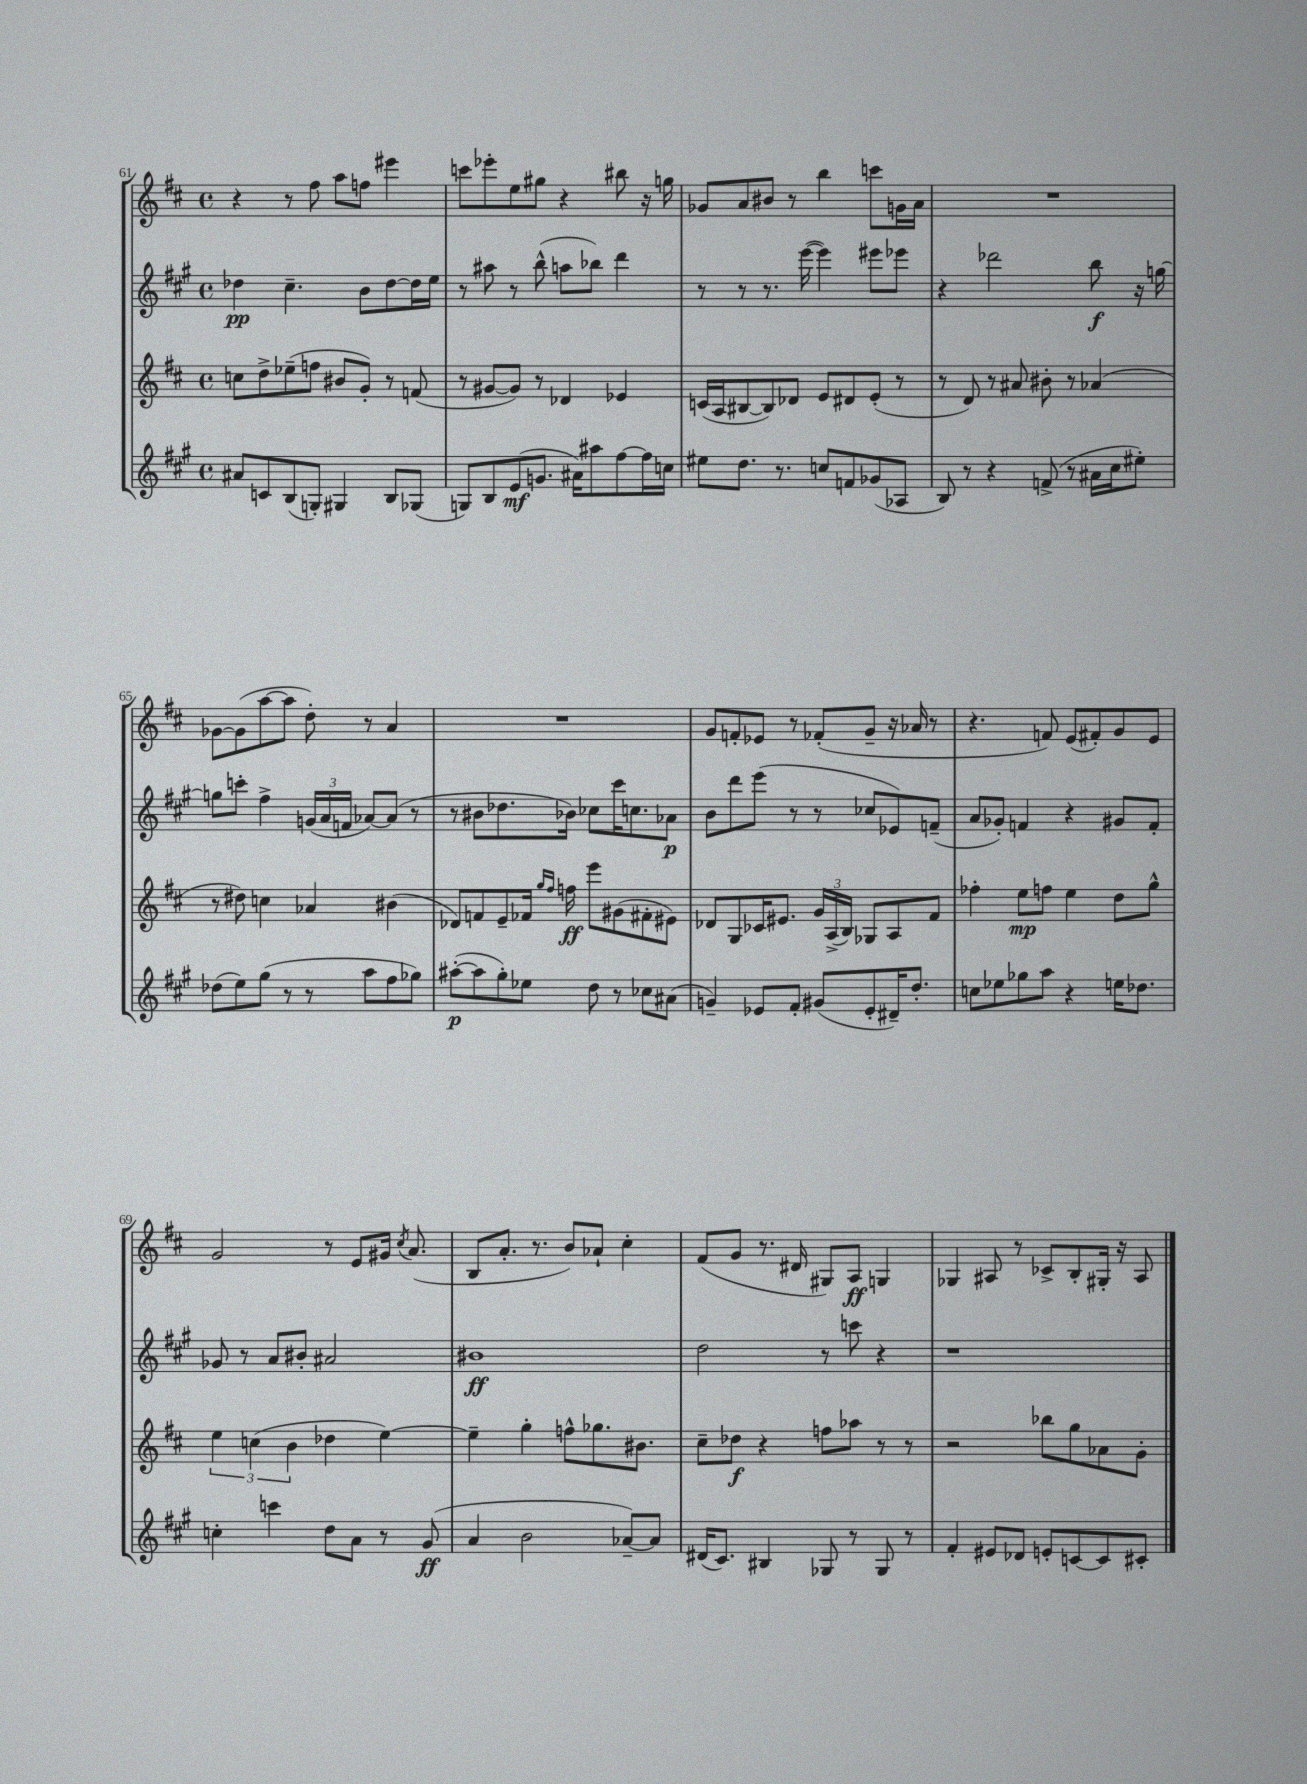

**kern	**kern	**kern	**kern
*staff4	*staff3	*staff2	*staff1
*clefG2	*clefG2	*clefG2	*clefG2
*k[f#c#g#]	*k[f#c#]	*k[f#c#g#]	*k[f#c#]
*M4/4	*M4/4	*M4/4	*M4/4
*met(c)	*met(c)	*met(c)	*met(c)
8a#	8cc	4dd-	4r
8c	8dd^	.	.
(8B	(8ee-~	4.cc#~	8r
8G')	8ff	.	8ff#
4G#	8b#	.	8aa
.	8g')	8b	8ff
8B	8r	[8dd-	4eee#
(8G-	(8f	16dd-]	.
.	.	16ee	.
=	=	=	=
8G)	8r	8r	8ccc
8B	[8g#	8aa#	8eee-'
(8e	8g#])	8r	8ee
8.g	8r	(8bb^^	8gg#
.	4d-	8aa	4r
16a#)	.	.	.
8aa#	.	8bb-)	.
[8ff#	4e-	4ddd	8bb#
16ff#]	.	.	16r
16cc	.	.	16gg
=	=	=	=
8ee#	(16c	8r	8g-
.	16A	.	.
8.dd	[8B#	8r	8a
.	8B#])	8.r	8b#
8.r	.	.	.
.	8d-	.	8r
.	.	([16eee	.
8cc	8e	4eee])	4bb
8f	8d#	.	.
(8g-	(8e'	8eee#	8ccc
8A-	8r	8eee-	16g
.	.	.	16a
=	=	=	=
8B)	8r	4r	1r
8r	8d)	.	.
4r	8r	2ddd-	.
.	8a#	.	.
(8f^	8b#'	.	.
8r	8r	.	.
16a#	(4a-	8bb	.
16cc#	.	.	.
8ee#')	.	16r	.
.	.	[16gg	.
=	=	=	=
(8dd-	8r	8gg]	[8g-
8ee)	8dd#)	8ccc'	(8g-]
(8gg#	4cc	4ff#^	[8aa
8r	.	.	8aa]
8r	4a-	(24g	8dd')
.	.	24a	.
.	.	24f	.
8aa	.	[8a-)	8r
8ff#	(4b#	(8a-]	4a
8gg-)	.	8r	.
=	=	=	=
([8aa#'	8d-)	8r	1r
8aa#]	8f	8b#	.
8gg#')	8e~	8.dd-	.
8ee-	16f-	.	.
.	16qqgg	.	.
.	16qqff#	.	.
.	16ff	16b-)	.
8dd	8eee	8cc-	.
8r	(8g#	16ccc#	.
.	.	8.cc	.
8cc-	8f#'	.	.
(8a#	8e#)	8a-	.
=	=	=	=
4g~)	8d-	8b	8g
.	8G	8ddd	8f'
8e-	16c-	(8eee	8e-
.	8.e#	.	.
8f#'	.	8r	8r
(8g#	24g	8r	(8f-'
.	(24A^	.	.
.	24B)	.	.
8e-'	8G-	8cc-	8g~
16d#~)	8A	8e-)	16r
8.dd'	.	.	16a-
.	8f#	(8f~	8r
=	=	=	=
8cc	4ff-'	8a	4.r
8ee-	.	8g-')	.
8gg-	8ee	4f	.
8aa	8ff	.	8f)
4r	4ee	4r	(8e
.	.	.	8f#')
16ee	8dd	8g#	8g
8.dd-	.	.	.
.	8gg^^	8f'	8e
=	=	=	=
4cc'	6ee	8g-	2g
.	.	8r	.
.	(6cc	.	.
4ccc	.	8a	.
.	6b	.	.
.	.	8b#'	.
8dd	4dd-	2a#	8r
8a	.	.	8e
8r	[4ee)	.	16g#
.	.	.	8qcc#
.	.	.	(8.a
(8g#	.	.	.
=	=	=	=
4a	4ee~]	1b#	8B
.	.	.	8.a'
2b	4gg'	.	.
.	.	.	8.r
.	8ff^^	.	8b)
.	8.gg-	.	8a-`
[8a-~)	.	.	4cc#'
.	8.b#	.	.
8a-]	.	.	.
=	=	=	=
(16d#	8cc#~	2dd	(8f#
8.c#)	.	.	.
.	8dd-	.	8g
4B#	4r	.	8.r
.	.	.	16d#
8G-	8ff	8r	8G#)
8r	8aa-	8ccc	8A
8G-	8r	4r	4G
8r	8r	.	.
=	=	=	=
4f#'	2r	1r	4G-
8e#	.	.	8A#
8d-	.	.	8r
8e'	8bb-	.	8c-^
[8c	8gg	.	8B'
8c]	8a-	.	16G#'
.	.	.	16r
8c#'	8g'	.	8A#
==	==	==	==
*-	*-	*-	*-
